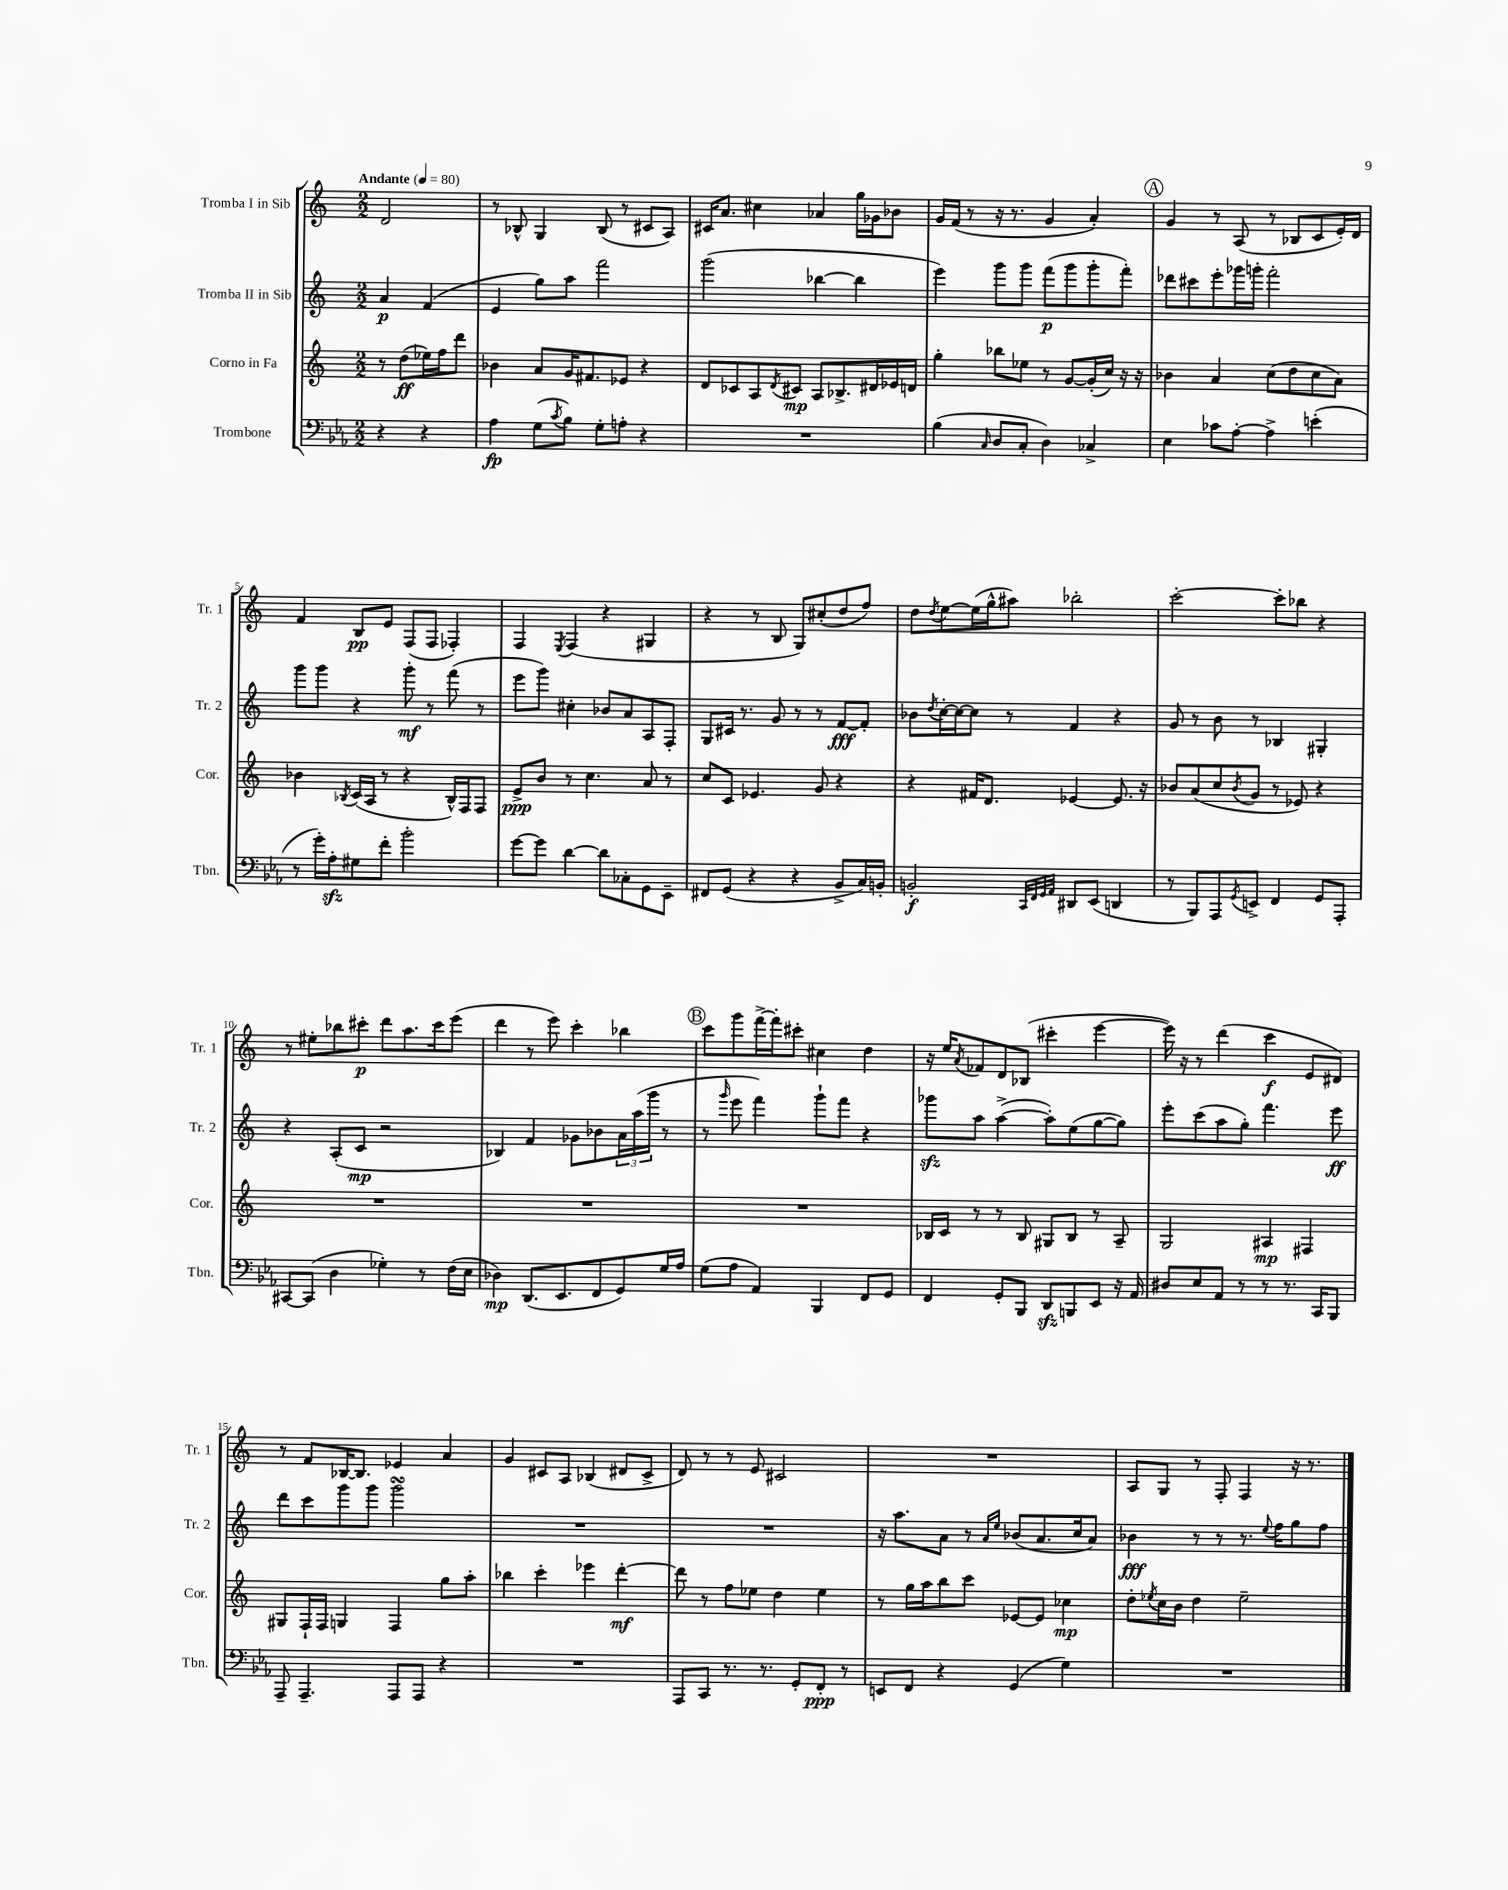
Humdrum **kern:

**kern	**kern	**kern	**kern
*staff4	*staff3	*staff2	*staff1
*clefF4	*clefG2	*clefG2	*clefG2
*k[b-e-a-]	*k[]	*k[]	*k[]
*M2/2	*M2/2	*M2/2	*M2/2
*MM80	*MM80	*MM80	*MM80
4r	8r	4a	2d
.	(8dd	.	.
4r	16ee-)	(4f	.
.	16ff	.	.
.	8ddd	.	.
=	=	=	=
4A-	4b-	4e	8r
.	.	.	8B-^^
(8G	8a	8gg)	4G
8qc	.	.	.
8B-)	16g	8aa	.
.	8.f#	.	.
8G'	.	2fff	(8B-
8A'	8e-	.	8r
4r	4r	.	8c#
.	.	.	8A)
=	=	=	=
1r	8d	(2ggg	16c#
.	.	.	8.a
.	8c-	.	.
.	8A	.	4cc#
.	8qd	.	.
.	8c#	.	.
.	8A	[4bb-	4a-
.	8.B-^	.	.
.	.	4bb-]	16gg
.	16d#	.	16g-
.	16e-	.	8b-
.	16d	.	.
=	=	=	=
(4B-	4gg'	4eee)	16g
.	.	.	(16f
.	.	.	8r
16qqC	.	.	.
8D	8bb-	8ggg	16r
.	.	.	8.r
8C'	8ee-	8ggg	.
4D)	8r	(8fff	4g
.	[8g	8ggg	.
4C-^	(16g']	8ggg'	4a')
.	16cc)	.	.
.	16r	8fff')	.
.	16r	.	.
=	=	=	=
4E-	4b-	8ddd-	4g
.	.	8ccc#	.
8c-	4a	8eee'	8r
[8A-'	.	16ggg-	(8A
.	.	16ggg'	.
4A-^]	(8cc	2fff'	8r
.	8dd	.	8B-
(4e'	8cc	.	8c
.	8a)	.	16e')
.	.	.	16d
=	=	=	=
8r	4b-	8ggg	4f
16g')	.	8ggg	.
16A-'	.	.	.
.	8qB-	.	.
8G#	(16c	4r	8B
.	16A	.	.
8f'	8r	.	8e
2b-'	4r	8ggg'	(8F
.	.	8r	8F
.	16B-^^)	(8fff	4F-')
.	16F	.	.
.	8F	8r	.
=	=	=	=
[8g	8e^	8eee	4F
8g]	8b	8ggg)	.
.	.	.	8qE
[4d	8r	4cc#'	(4F
.	4.cc	.	.
8d]	.	8b-	4r
8C-'	.	8a	.
8GG	8a	8A	4G#
8EE-~	8r	8F'	.
=	=	=	=
8FF#	8cc	8G	4r
(8GG	8c	16c#	.
.	.	8.r	.
4r	4.e-	.	8r
.	.	8g	8B
4r	.	8r	8G)
.	8g	8r	(8cc#'
8BB-^	4r	[8f	8dd
16C)	.	8f']	8ff)
16BB'	.	.	.
=	=	=	=
2BB'	4r	8b-	8dd
.	.	8qdd	8qdd
.	.	[16cc'	[8ee
.	.	16cc_	.
.	16f#	8cc]	(16ee]
.	8.d	.	16gg^^
.	.	8r	8aa#)
32qqCC	.	.	.
32qqFF	.	.	.
32qqGG	.	.	.
32qqAA-	.	.	.
8DD#	[4e-	4f	2bb-'
(8EE-	.	.	.
4DD	8.e-]	4r	.
.	16r	.	.
=	=	=	=
8r	8b-	8g	[2ccc'
8BBB-)	(8a	8r	.
8AAA-	8cc	8b	.
8qGG	8qb-	.	.
8EE^	8g	8r	.
4FF	8r	4B-	8ccc']
.	8e-)	.	8bb-
8GG	4r	4G#'	4r
8AAA-'	.	.	.
=	=	=	=
[8CC#	1r	4r	8r
(8CC#]	.	.	8ee#'
4D	.	(8A'	8bb-
.	.	8c	8ccc#'
4G-')	.	2r	8ddd
.	.	.	8.aa
8r	.	.	.
.	.	.	16ccc#
(16F	.	.	(8eee
16E-	.	.	.
=	=	=	=
4D-)	1r	4B-)	4ddd
(8.DD	.	4f	8r
.	.	.	8eee)
8.EE-	.	.	.
.	.	8g-	4ccc'
8FF	.	8b-	.
8GG)	.	24a	4bb-
.	.	(24aa	.
.	.	24ggg	.
16G	.	8r	.
16A-	.	.	.
=	=	=	=
(8G	1r	8r	8ccc
.	.	16qqggg	.
8A-	.	8eee	8ggg
4AA-)	.	4fff)	[16fff^
.	.	.	16fff']
.	.	.	8ccc#'
4BBB-	.	8ggg`	4cc#
.	.	8fff	.
8FF	.	4r	4dd
8GG	.	.	.
=	=	=	=
4FF	16B-	8ggg-	16r
.	16c	.	16ee
.	.	.	8qa
.	8r	8aa	8f-
8GG'	8r	([4aa^	8d
8BBB-	8B-	.	(8B-
8DD	8G#	8aa'])	4ccc#'
8BBB	8B-	(8ee	.
8EE-	8r	[8gg	[4eee
16r	8A~	8gg])	.
16AA-	.	.	.
=	=	=	=
8D#	2G	8eee'	16eee])
.	.	.	16r
8E-	.	(8ccc	8r
8AA-	.	8aa	(4ddd
8r	.	8gg')	.
8r	4A#	4.fff	4ccc
8.r	.	.	.
.	4F#	.	8e
16CC	.	.	.
8BBB-	.	8eee	8d#)
=	=	=	=
8AAA-~	8G#	8ddd	8r
4.AAA-~	16F`	8ccc	8f
.	16F	.	.
.	4G	8ggg	[16B-
.	.	.	8.B-]
.	.	8ggg	.
8AAA-	4F	2ggg	4e-
8AAA-	.	.	.
4r	8gg	.	4a
.	8aa'	.	.
=	=	=	=
1r	4bb-	1r	4g
.	4ccc'	.	8c#
.	.	.	8A
.	4eee-	.	(4B-
.	[4ddd'	.	8d#
.	.	.	8c#^
=	=	=	=
8AAA-	8ddd]	1r	8d)
8CC	8r	.	8r
8.r	8ff	.	8r
.	8ee-	.	8e
8.r	.	.	.
.	4dd	.	2c#
8GG'	.	.	.
8FF'	4ee-	.	.
8r	.	.	.
=	=	=	=
8EE	8r	16r	1r
.	.	8.aa	.
8FF	16gg	.	.
.	16aa	.	.
4r	8bb	8a	.
.	8ccc	8r	.
.	.	16qqa	.
.	.	16qqee	.
(4GG	[8e-	(8b-	.
.	8e-]	8.a	.
4G)	4cc-	.	.
.	.	16cc	.
.	.	8a)	.
=	=	=	=
1r	8dd'	4b-	8A
.	8qee-	.	.
.	16cc	.	8G
.	16b	.	.
.	4dd	8r	8r
.	.	8r	8F'
.	2ee-~	8.r	4F
.	.	8qqee	.
.	.	16ff	.
.	.	8gg	16r
.	.	.	8.r
.	.	8ff	.
==	==	==	==
*-	*-	*-	*-
